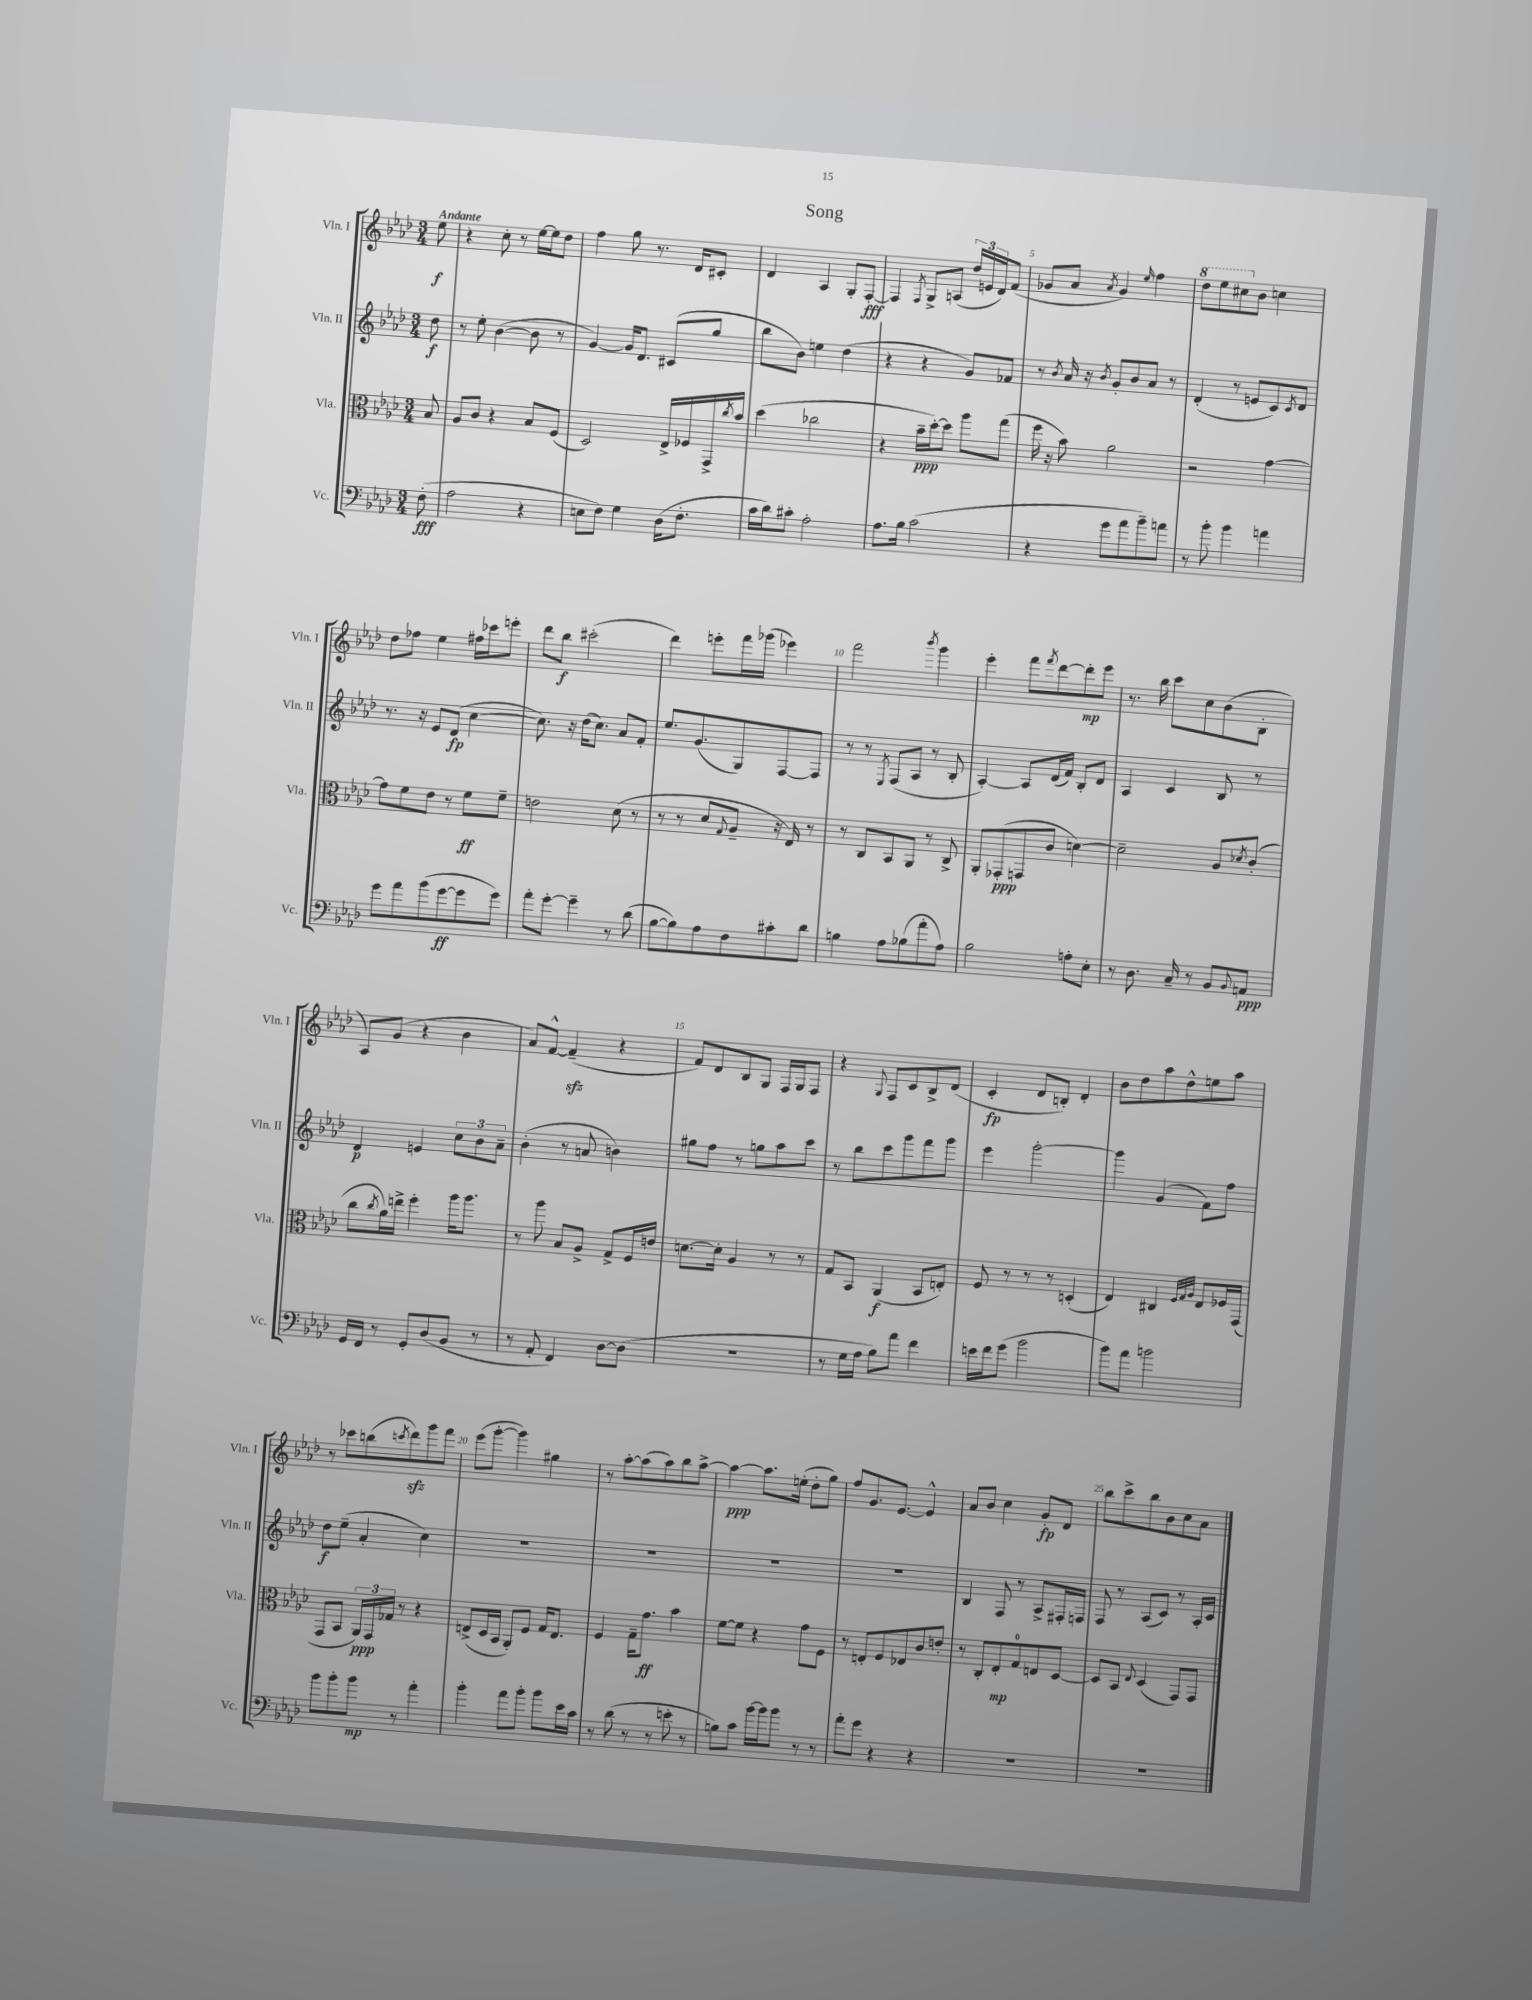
\header { title = "Song" }
<<
\new StaffGroup <<
\new Staff = "s0" \with { instrumentName = "Vln. I" shortInstrumentName = "Vln. I" } {
    \clef treble \key aes \major \numericTimeSignature \time 3/4 \partial 8 \tempo "Andante"
    ees''8\f |
    r4 c''8-. r8 ees''16~ ees''16 des''8 |
    f''4 g''8 r8. des'16 cis'8-. |
    des'4 aes4 g8-. f8~-.\fff |
    f4 \acciaccatura { f8 } g8-> a8( \tuplet 3/2 { des''16 e'16 des'16) } f'8( |
    ges'8 aes'8 \acciaccatura { aes'8 } ges'4) \grace { ees''16 } f''4 |
    \ottava #1 des'''8 ees'''8 cis'''8 \ottava #0 bes'8 c''!4 |
    des''8 fes''8 ees''4 fis''16 ces'''16 e'''8-. |
    des'''8 bes''8\f cis'''2-.( |
    des'''4) e'''8-. f'''16 ges'''16( ees'''4) |
    f'''2 \acciaccatura { bes'''8 } g'''4 |
    ees'''4-. f'''8 \acciaccatura { f'''8 } des'''8~ des'''8-.\mp ees'''8 |
    r8. bes''16 c'''8 c''8 bes'8( bes8-. |
    aes8) g'8( r4 bes'4 |
    aes'8) f'8~-^ f'4--\sfz( r4 |
    f'8) des'8 bes8 g8 f16 g16 f8 |
    r4 \appoggiatura { g8 } f8 c'8 bes8-> des'8( |
    c'4-.\fp des'8 b8-.) des'4-. |
    bes'8 des''8 aes''8 des''8-^ e''8 aes''8 |
    r8 ces'''8 b''8( \acciaccatura { c'''8 } des'''8\sfz) g'''8 f'''8 |
    ees'''8( g'''8~-. g'''4) gis''4 |
    r8 aes''8~-. aes''8( aes''8) bes''8 aes''8~-> |
    aes''4~\ppp aes''8. e''16-.( des''8-. g''8) |
    f''8 g'8. ees'8.~ ees'4-^ |
    aes'8 bes'8 c''4 g'8-.\fp des'8 |
    bes''8 c'''8-> bes''8 bes'8 c''8 aes'8 \bar "|." |
}
\new Staff = "s1" \with { instrumentName = "Vln. II" shortInstrumentName = "Vln. II" } {
    \clef treble \key aes \major \numericTimeSignature \time 3/4 \partial 8
    des''8\f |
    r8 ees''8-. bes'4~( bes'8 r8 |
    g'4~) g'16 des'8. cis'8( g''8 |
    bes''8 bes'8) e''4 des''4( |
    r4 r4 g'8) fes'8 |
    r8 \acciaccatura { bes'8 } aes'16 r16 \acciaccatura { bes'8 } g'8-. bes'8 aes'8 r8 |
    des'4-.( r8 e'8 c'8) \acciaccatura { c'8 } des'8 |
    r8. r16 ees'8 des'8\fp( c''4~ |
    c''8.) r16 des''16( c''8.) aes'8 f'8-. |
    ees''8. g'8.( g8) f8~ f8 |
    r8 r8 \acciaccatura { ees8 } f8( aes8 r8 bes8-. |
    aes4~-.) aes8 des'16( f'16) bes8-. des'8 |
    aes4 c'4 bes8 r8 |
    des'4\p e'4 \tuplet 3/2 { c''8 bes'8 aes'8-- } |
    bes'4-.( r8 a'8 b'4) |
    gis''8 f''8 r8 g''8 aes''8 c'''8 |
    r8 bes''8 c'''8 g'''8 f'''8 g'''8 |
    ees'''4 g'''2~-. |
    g'''4 g'4( f'8) f''8 |
    des''8\f ees''8--( aes'4-. c''4) |
    R2. |
    R2. |
    R2. |
    R2. |
    bes4 f8 r8 aes8-> fis16-. f16 |
    f8 r8 aes8( c'8) r8 aes16-. c'16 \bar "|." |
}
\new Staff = "s2" \with { instrumentName = "Vla." shortInstrumentName = "Vla." } {
    \clef alto \key aes \major \numericTimeSignature \time 3/4 \partial 8
    bes8 |
    aes8 c'8 r4 bes8 f8( |
    des2) ees16-> fes16 g,16-> \acciaccatura { c''8 } bes'16 |
    des''4( ces''2 |
    r4 bes'16--\ppp des''16~-.) des''8 aes''8 g''8( |
    f''16 r16 bes'8) aes'2 |
    r2 g'4~ |
    g'8 f'8 ees'8 r8 f'8\ff f'8-- |
    e'2 des'8( r8 |
    r8 r8 des'8 \appoggiatura { g8 } aes8-- r16 ees16) r8 |
    r8 c8 bes,8 aes,8 r8 c8-> |
    aes,8-. ges,8-.\ppp( g,8 c'8 d'4~) |
    d'2-- aes8 \acciaccatura { des'8 } c'8-.( |
    c''8 \acciaccatura { c''8 } aes'16) e''16-> f''4-. aes''16 aes''8. |
    r8 aes''8 bes8 aes8-> g8-> f16 e'16 |
    d'8.~ d'16-. aes4 r8 r8 |
    g8 bes,8 aes,4\f( bes,8 e8-.) |
    f8 r8 r8 r8 d4-.( |
    ees4) cis4 \grace { f32 g32 aes32 } ees8 fes16 g,16( |
    g,8 bes,8 \tuplet 3/2 { aes,16\ppp) g,16 ges16 } r8 r4 |
    e8->( des16 bes,16 aes,8-.) f8 g16 e8. |
    f4 g16-- g'8.\ff bes'4 |
    f'8~ f'8 r4 g'8 f8 |
    r8 e8-. f8 ees8 c'8 e'8-. |
    r8 c8-. ees8-.\mp g8-0 e8 des8~ |
    des8 bes,8 \appoggiatura { ees8 } des4( g,8) g,8 \bar "|." |
}
\new Staff = "s3" \with { instrumentName = "Vc." shortInstrumentName = "Vc." } {
    \clef bass \key aes \major \numericTimeSignature \time 3/4 \partial 8
    f8-.\fff( |
    aes2 r4 |
    e8 f8) g4 des16( f8.-. |
    c'16 des'16) cis'8-. aes2-. |
    aes8. bes16 c'2( |
    r4 g'8 aes'8 bes'8--) a'8 |
    r8 bes'8-. bes'4 a'4 |
    g'8 aes'8 bes'8( g'8~\ff g'8 g'8) |
    aes'8-. g'8~-. g'4-- r8 des'8( |
    bes8~ bes8) aes8 f8 cis'8-. des'8 |
    b4 aes8 bes8( aes'8-. aes8) |
    bes2 a8-. ees8-. |
    r8 des8. c16-- r8 bes,8 \appoggiatura { bes,8 } a,8\ppp |
    g,16 f,16 r8 g,8-. des8( bes,8 r8 |
    r8 aes,8-. f,4) des8~ des8( |
    R2. |
    r8 g16 aes16 bes8) aes'8 f'4 |
    e'16 f'16 g'8( bes'2 |
    bes'8) aes'8 b'2 |
    bes'8 bes'8-. bes'8\mp r8 aes'4-. |
    bes'4-. aes'8 bes'8-. bes'8 ees'16 c'16 |
    r8 des'8( r8 r8 e'8-. r8 |
    b8) c'8 bes'16~ bes'16 bes'8 r8 r8 |
    aes'8-. g'8 r4 r4 |
    R2. |
    R2. \bar "|." |
}
>>
>>
\layout { \context { \Score \override BarNumber.break-visibility = ##(#f #t #t) barNumberVisibility = #(every-nth-bar-number-visible 5) } }
